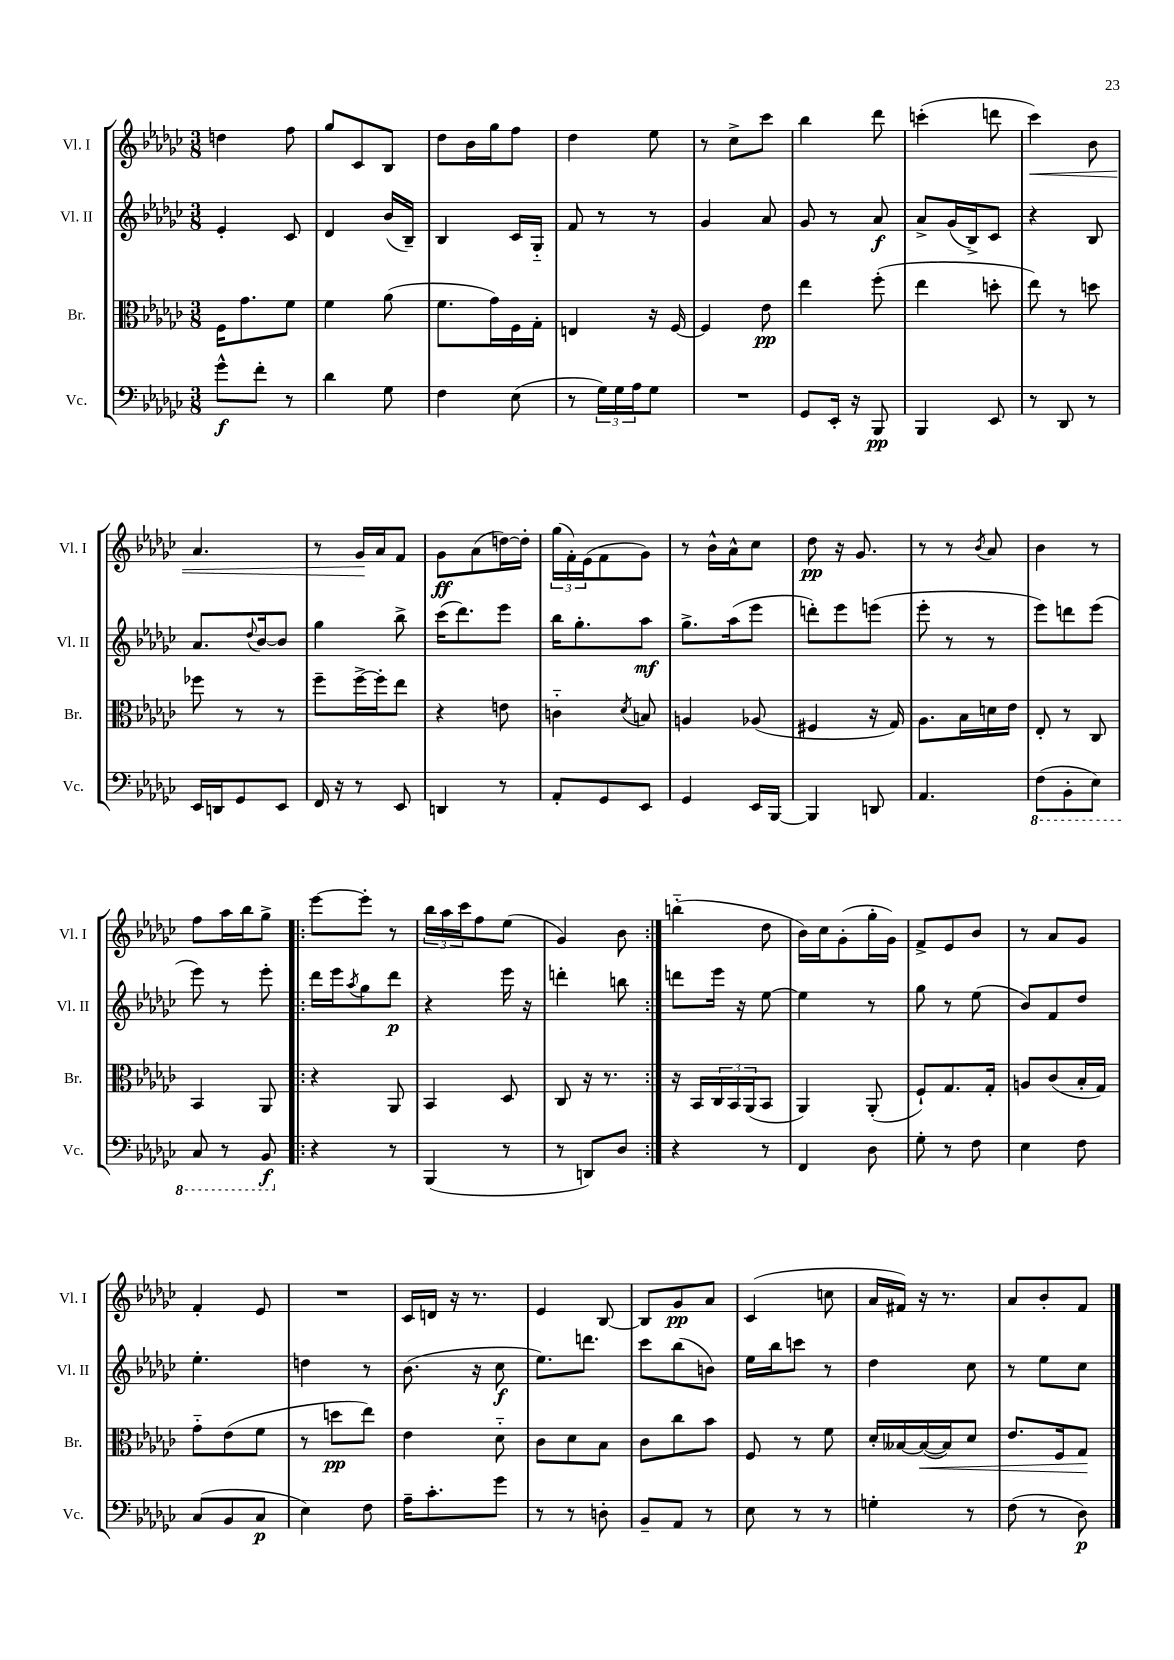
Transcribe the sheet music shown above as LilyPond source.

<<
\new StaffGroup <<
\new Staff = "s0" \with { instrumentName = "Vl. I" shortInstrumentName = "Vl. I" } {
    \clef treble \key ges \major \numericTimeSignature \time 3/8
    d''4 f''8 |
    ges''8 ces'8 bes8 |
    des''8 bes'16 ges''16 f''8 |
    des''4 ees''8 |
    r8 ces''8-> ces'''8 |
    bes''4 des'''8 |
    c'''4-.( d'''8 |
    ces'''4\<) bes'8 |
    aes'4. |
    r8 ges'16\! aes'16 f'8 |
    ges'8\ff aes'8( d''16~) d''16-. |
    \tuplet 3/2 { ges''16( f'16-.) ees'16( } f'8 ges'8) |
    r8 bes'16-^ aes'16-^ ces''8 |
    des''8\pp r16 ges'8. |
    r8 r8 \acciaccatura { bes'8 } aes'8 |
    bes'4 r8 |
    f''8 aes''16 bes''16 ges''8-> |
    \repeat volta 2 { ees'''8~ ees'''8-. r8 |
    \tuplet 3/2 { bes''16 aes''16 ces'''16 } f''8 ees''8( |
    ges'4) bes'8 | }
    b''4-_( des''8 |
    bes'16) ces''16 ges'8-.( ges''16-. ges'16) |
    f'8-> ees'8 bes'8 |
    r8 aes'8 ges'8 |
    f'4-. ees'8 |
    R4. |
    ces'16 d'16 r16 r8. |
    ees'4 bes8~ |
    bes8 ges'8\pp aes'8 |
    ces'4( c''8 |
    aes'16 fis'16) r16 r8. |
    aes'8 bes'8-. f'8 \bar "|." |
}
\new Staff = "s1" \with { instrumentName = "Vl. II" shortInstrumentName = "Vl. II" } {
    \clef treble \key ges \major \numericTimeSignature \time 3/8
    ees'4-. ces'8 |
    des'4 bes'16( bes16--) |
    bes4 ces'16 ges16-_ |
    f'8 r8 r8 |
    ges'4 aes'8 |
    ges'8 r8 aes'8\f |
    aes'8-> ges'16( bes16->) ces'8 |
    r4 bes8 |
    aes'8. \appoggiatura { des''8 } bes'16~ bes'8 |
    ges''4 bes''8-> |
    ces'''16( des'''8.) ees'''8 |
    bes''16 ges''8.-. aes''8\mf |
    ges''8.-> aes''16( ees'''8 |
    d'''8-.) ees'''8 e'''8( |
    ees'''8-. r8 r8 |
    ees'''8) d'''8 ees'''8( |
    ees'''8) r8 ees'''8-. |
    \repeat volta 2 { des'''16 ees'''16 \acciaccatura { aes''8 } ges''8 des'''8\p |
    r4 ees'''16 r16 |
    d'''4-. b''8 | }
    d'''8 ees'''16 r16 ees''8~ |
    ees''4 r8 |
    ges''8 r8 ees''8( |
    bes'8) f'8 des''8 |
    ees''4.-. |
    d''4 r8 |
    bes'8.( r16 ces''8\f |
    ees''8.) d'''8. |
    ces'''8 bes''8( b'8) |
    ees''16 bes''16 c'''8 r8 |
    des''4 ces''8 |
    r8 ees''8 ces''8 \bar "|." |
}
\new Staff = "s2" \with { instrumentName = "Br." shortInstrumentName = "Br." } {
    \clef alto \key ges \major \numericTimeSignature \time 3/8
    f16 ges'8. f'8 |
    f'4 aes'8( |
    f'8. ges'16) f16 ges16-. |
    e4 r16 f16~ |
    f4 ees'8\pp |
    ees''4 f''8-.( |
    ees''4 d''8-. |
    ees''8) r8 d''8 |
    fes''8 r8 r8 |
    f''8-- f''16~-> f''16-. ees''8 |
    r4 e'8 |
    c'4-_ \acciaccatura { des'8 } b8 |
    a4 aes8( |
    fis4 r16 ges16) |
    aes8. bes16 d'16 ees'16 |
    ees8-. r8 ces8 |
    bes,4 aes,8 |
    \repeat volta 2 { r4 aes,8 |
    bes,4 des8 |
    ces8 r16 r8. | }
    r16 bes,16 \tuplet 3/2 { ces16 bes,16 aes,16( } bes,8 |
    aes,4) aes,8-.( |
    f8-!) ges8. ges16-. |
    a8 ces'8( bes16-. ges16) |
    ges'8-_ ees'8( f'8 |
    r8 d''8\pp ees''8) |
    ees'4 des'8-_ |
    ces'8 des'8 bes8 |
    ces'8 ces''8 bes'8 |
    f8 r8 f'8 |
    des'16-. beses16~ beses16~\<( beses16) des'8 |
    ees'8. f16 ges8\! \bar "|." |
}
\new Staff = "s3" \with { instrumentName = "Vc." shortInstrumentName = "Vc." } {
    \clef bass \key ges \major \numericTimeSignature \time 3/8
    ges'8-^\f f'8-. r8 |
    des'4 ges8 |
    f4 ees8( |
    r8 \tuplet 3/2 { ges16) ges16 aes16 } ges8 |
    R4. |
    ges,8 ees,16-. r16 bes,,8\pp |
    bes,,4 ees,8 |
    r8 des,8 r8 |
    ees,16 d,16 ges,8 ees,8 |
    f,16 r16 r8 ees,8 |
    d,4 r8 |
    aes,8-. ges,8 ees,8 |
    ges,4 ees,16 bes,,16~ |
    bes,,4 d,8 |
    aes,4. |
    \ottava #-1 f,8( bes,,8-. ees,8) |
    ces,8 r8 bes,,8\f \ottava #0 |
    \repeat volta 2 { r4 r8 |
    bes,,4( r8 |
    r8 d,8) des8 | }
    r4 r8 |
    f,4 des8 |
    ges8-. r8 f8 |
    ees4 f8 |
    ces8( bes,8 ces8\p |
    ees4) f8 |
    aes16-- ces'8.-. ges'8 |
    r8 r8 d8-. |
    bes,8-- aes,8 r8 |
    ees8 r8 r8 |
    g4-. r8 |
    f8( r8 des8\p) \bar "|." |
}
>>
>>
\layout { \context { \Score \remove "Bar_number_engraver" } }
